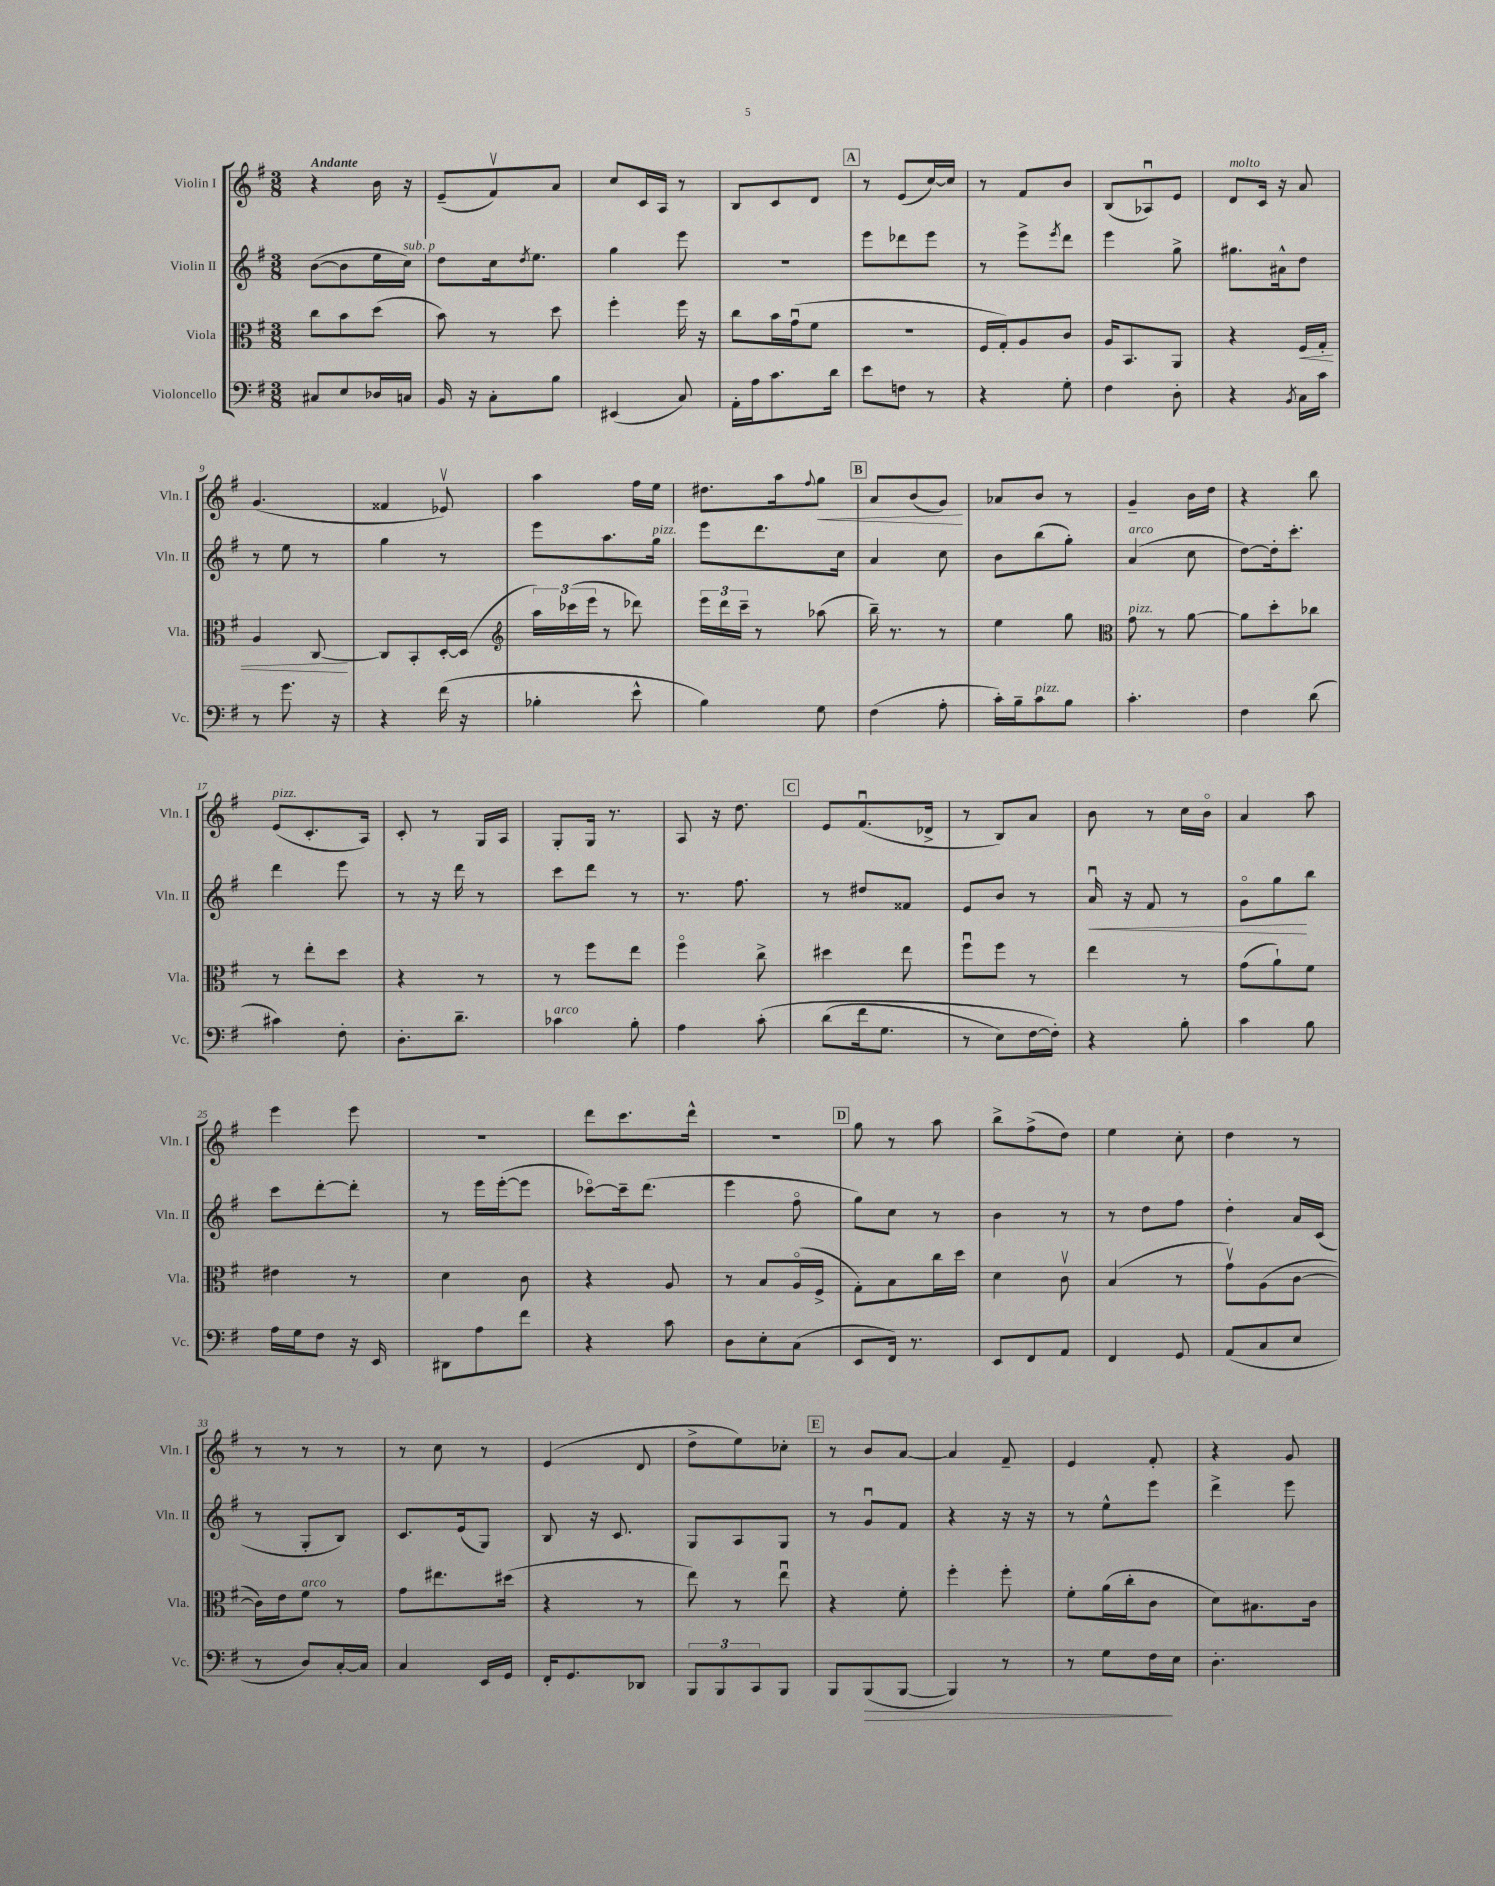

**kern	**kern	**kern	**kern
*staff4	*staff3	*staff2	*staff1
*clefF4	*clefC3	*clefG2	*clefG2
*k[f#]	*k[f#]	*k[f#]	*k[f#]
*M3/8	*M3/8	*M3/8	*M3/8
8C#	8cc	([8b	4r
8E	8b	8b]	.
16D-	(8dd	16ee	16b
16C	.	16cc)	16r
=	=	=	=
16BB	8b)	8dd	(8e~
16r	.	.	.
8C'	8r	16cc	8f#v)
.	.	8qdd	.
.	.	8.ee	.
8B	8dd	.	8a
=	=	=	=
(4EE#	4ff#'	4gg	8cc
.	.	.	16c
.	.	.	16A
8C)	16ff#	8eee	8r
.	16r	.	.
=	=	=	=
16AA'	8cc	4.r	8B
16A	.	.	.
8.c	16b	.	8c
.	(16gu	.	.
.	8f#	.	8d
16d	.	.	.
=	=	=	=
8e	4.r	8eee	8r
8F	.	8ddd-	(8e
8r	.	8eee	[16cc)
.	.	.	16cc]
=	=	=	=
4r	16F#	8r	8r
.	16G')	.	.
.	8A	8eee^	8f#
.	.	8qeee	.
8G'	8c	8ddd	8b
=	=	=	=
4F#	16A	4eee	(8B
.	8.BB	.	.
.	.	.	8A-u)
8D'	8AA	8gg^	8e
=	=	=	=
4r	4r	8.gg#	8d
.	.	.	16c
.	.	16a#^^	16r
8qBB	.	.	.
16C	16F#	8dd	8a
16c	16G'	.	.
=	=	=	=
8r	4A	8r	(4.g
8.g	.	8ee	.
.	[8C	8r	.
16r	.	.	.
=	=	=	=
4r	8C]	4gg	4f##
.	8BB'	.	.
(16f#	[16D'	8r	8e-v)
16r	(16D]	.	.
=	=	=	=
*	*clefG2	*	*
4B-'	24aa)	8eee	4aa
.	(24ccc-	.	.
.	24eee	.	.
.	8r	8.aa	.
8e^^	8ddd-)	.	16ff#
.	.	16gg	16ee
=	=	=	=
4B)	24eee	8eee	8.dd#
.	24ddd	.	.
.	24ccc~	.	.
.	8r	8.ddd	.
.	.	.	16aa
.	.	.	8qqff#
8G	(8aa-	.	8gg
.	.	16cc	.
=	=	=	=
(4F#	16bb~)	4a	8a
.	8.r	.	.
.	.	.	(8b
8A'	8r	8cc	8g)
=	=	=	=
16c')	4ee	8b	8a-
16B~	.	.	.
8c	.	(8bb	8b
8B	8gg	8gg')	8r
=	=	=	=
*	*clefC3	*	*
4.c'	8g	(4a	4g~
.	8r	.	.
.	[8a	8cc	16b
.	.	.	16dd
=	=	=	=
4F#	8a]	[8dd)	4r
.	8dd'	16dd']	.
.	.	8.ccc'	.
(8d	8cc-	.	8bb
=	=	=	=
4c#)	8r	4ddd	(8e
.	8ee'	.	8.c'
8F#'	8dd	8eee	.
.	.	.	16A)
=	=	=	=
8.D'	4r	8r	8c'
.	.	16r	8r
8.d~	.	16ddd	.
.	8r	8r	16G
.	.	.	16A
=	=	=	=
4c-	8r	8ccc	8G'
.	8ff#	8ddd	16G
.	.	.	8.r
8B'	8ee	8r	.
=	=	=	=
4A	4ff#o	8.r	8A
.	.	.	16r
.	.	8.ff#	8.dd
&(8c'	8cc^	.	.
=	=	=	=
(8d	4dd#	8r	8e
16f#	.	8dd#	(8.f#u
8.G	.	.	.
.	8ee	8f##	.
.	.	.	16d-^
=	=	=	=
8r	8ff#u	8e	8r
8E)	8ff#	8b	8B)
[16F#	8r	8r	8a
16F#']&)	.	.	.
=	=	=	=
4r	4ee	16au	8b
.	.	16r	.
.	.	8f#	8r
8B'	8r	8r	16cc
.	.	.	16bo
=	=	=	=
4c	(8g	8go	4a
.	8a`)	8gg	.
8B	8f#	8bb	8aa
=	=	=	=
16A	4e#	8ccc	4eee
16G	.	.	.
8F#	.	[8ddd'	.
16r	8r	8ddd']	8eee
16EE	.	.	.
=	=	=	=
8DD#	4d	8r	4.r
8A	.	16eee	.
.	.	([16eee'	.
8f#	8c	8eee]	.
=	=	=	=
4r	4r	[8ccc-o)	8ddd
.	.	16ccc-~]	8.ccc
.	.	(8.ddd	.
8c	8A	.	.
.	.	.	16ddd^^
=	=	=	=
8D	8r	4eee	4.r
8E'	8B	.	.
(8C	(16Ao	8ff#o	.
.	16F#^	.	.
=	=	=	=
8EE	8G')	8gg)	8gg
16FF#)	8B	8cc	8r
8.r	.	.	.
.	16cc	8r	8aa
.	16dd	.	.
=	=	=	=
8EE	4d	4b	8bb^
8FF#	.	.	(8ff#^
8AA	8cv	8r	8dd)
=	=	=	=
4FF#	(4B	8r	4ee
.	.	8dd	.
8GG	8r	8ff#	8cc'
=	=	=	=
(8AA	8gv)	4dd'	4dd
8C	(8A	.	.
8E	[8c	16a	8r
.	.	(16c	.
=	=	=	=
8r	16c])	8r	8r
.	16e	.	.
8D)	8f#	8G'	8r
[16C'	8r	8B)	8r
16C]	.	.	.
=	=	=	=
4C	8g	8.c	8r
.	8.ee#	.	8cc
.	.	(16e	.
16EE	.	8G)	8r
16GG	(16dd#	.	.
=	=	=	=
16FF#'	4r	8B	(4e
8.GG	.	.	.
.	.	16r	.
.	.	8.c	.
8DD-	8r	.	8d
=	=	=	=
12BBB	8ee)	8G	8dd^
12BBB	.	.	.
.	8r	8A	8ee)
12CC	.	.	.
8BBB	8eeu	8G	8cc-'
=	=	=	=
8BBB	4r	8r	8r
(8BBB	.	8gu	8b
[8BBB	8f#'	8f#	[8a
=	=	=	=
4BBB])	4ff#'	4r	4a]
8r	8ff#'	16r	8f#~
.	.	16r	.
=	=	=	=
8r	8f#'	8r	4e
8G	(16a	8ee^^	.
.	16cc'	.	.
16F#	8c	8eee	8f#'
16E	.	.	.
=	=	=	=
4.D'	8d)	4ddd^	4r
.	8.B#	.	.
.	.	8eee	8g
.	16c	.	.
==	==	==	==
*-	*-	*-	*-
